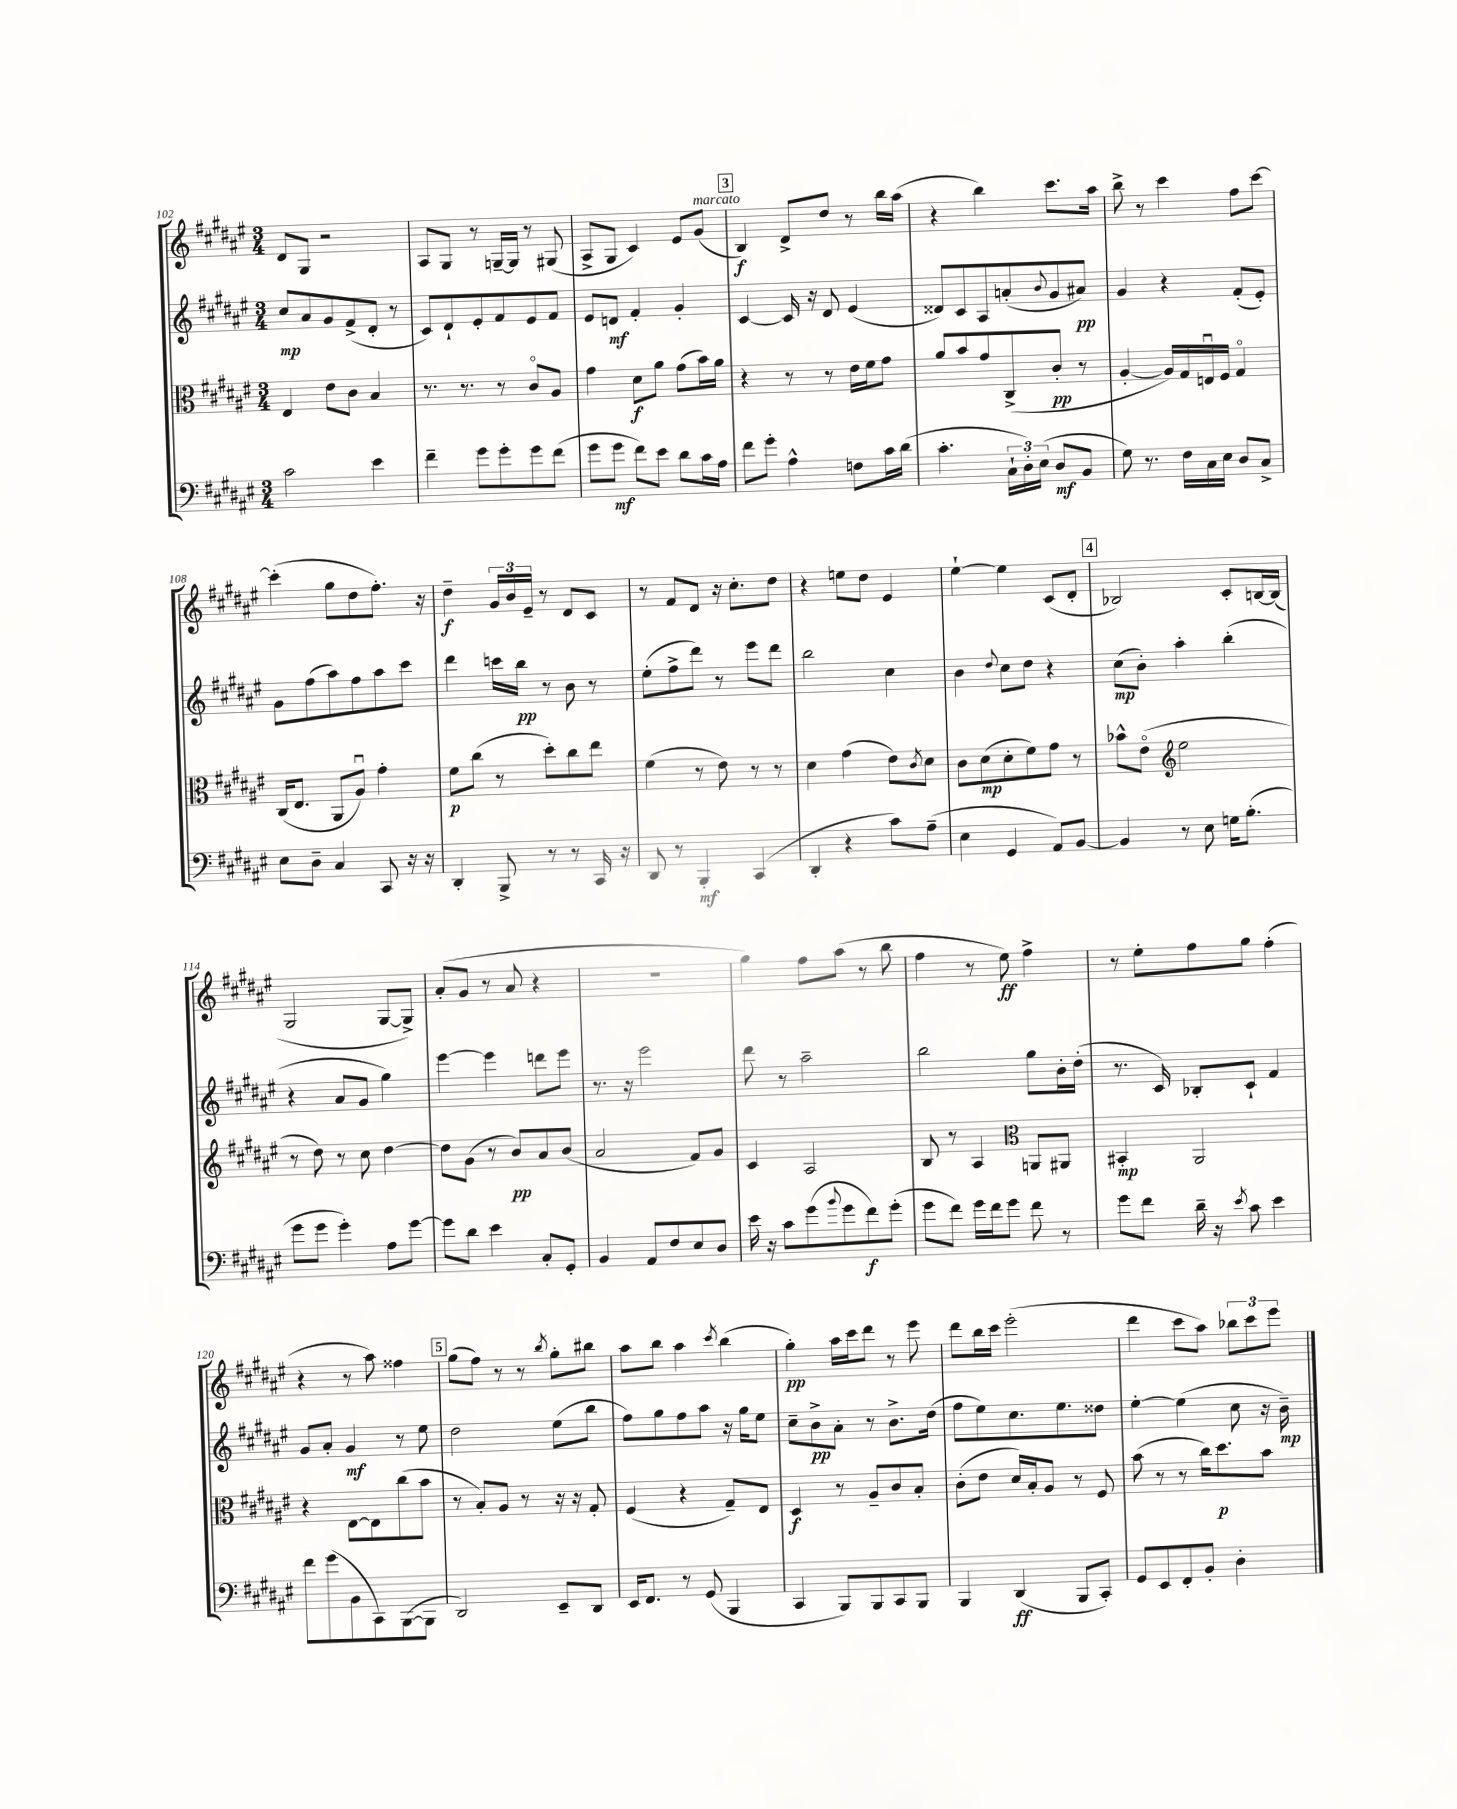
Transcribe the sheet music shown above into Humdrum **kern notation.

**kern	**kern	**kern	**kern
*staff4	*staff3	*staff2	*staff1
*clefF4	*clefC3	*clefG2	*clefG2
*k[f#c#g#d#a#e#]	*k[f#c#g#d#a#e#]	*k[f#c#g#d#a#e#]	*k[f#c#g#d#a#e#]
*M3/4	*M3/4	*M3/4	*M3/4
2c#	4E#	8cc#	8d#
.	.	8a#	8G#
.	8e#	8g#	2r
.	8c#	(8f#^	.
4e#	4B	8d#'	.
.	.	8r	.
=	=	=	=
4f#~	8.r	8c#)	8A#
.	.	8d#`	8G#
.	8.r	.	.
8g#	.	8e#'	8r
8g#'	8r	8f#	[16G~
.	.	.	16G]
8g#	8c#o	8e#	8r
(8f#	8A#	8f#	(8G#
=	=	=	=
8g#	4g#	8e#	8A#^
8g#	.	8d	8G#
8f#)	8d#	4f#'	4c#)
8e#	8a#	.	.
8d#	(8g#	4g#'	8e#
16c#	16b)	.	(8g#
16A#	16a#	.	.
=	=	=	=
8f#	4r	[4c#	4B)
8g#'	.	.	.
4A#^^	8r	16c#]	8d#^
.	.	16r	.
.	8r	8d#	8dd#
8F	16e#	(4e#	8r
.	16f#	.	.
16c#	8g#	.	16bb
(16d#	.	.	(16aa#
=	=	=	=
4.c#'	8a#	8d##)	4r
.	8b	8c#	.
.	8g#	8A#	4bb)
24C#`	(8C#^	(8a'	.
24D#')	.	.	.
(24E#	.	.	.
.	.	8qqb	.
8D#	8c#'	8g#	8.ccc#
8BB	8r	8a#)	.
.	.	.	16aa#
=	=	=	=
8G#)	[4A#'	4g#	8bb^
8.r	.	.	8r
.	16A#])	4r	4ccc#
16F#	16G#	.	.
16C#	16Eu	.	.
16E#	16F#	.	.
8D#	4G#o	(8f#'	8ff#
8C#^	.	8e#')	[8ccc#
=	=	=	=
8E#	(16C#	8g#	(4ccc#']
.	8.E#	.	.
8D#~	.	(8ff#	.
4C#	8AA#	8aa#)	8gg#
.	8A#u)	8ff#	8dd#
8CC#	4g#'	8aa#	8.ff#')
16r	.	8ccc#	.
16r	.	.	16r
=	=	=	=
4DD#'	8f#	4ddd#	4dd#~
.	(8cc#	.	.
8BBB^	8r	16ccc	24g#
.	.	.	24b
.	.	16bb	.
.	.	.	24e#~
8r	8dd#')	8r	8r
8r	8cc#	8b	8d#
16CC#	8ee#	8r	8c#
16r	.	.	.
=	=	=	=
8DD#	(4f#	(8ee#'	8r
8r	.	8ff#^	8f#
4BBB'	8r	8ddd#)	8d#
.	8e#)	8r	16r
.	.	.	8.cc#'
(4CC#	8r	8eee#	.
.	8r	8ddd#	8dd#
=	=	=	=
4DD#'	4d#	2bb	4r
4r	(4g#	.	8ee
.	.	.	8dd#
8c#)	8e#)	4cc#	4e#
.	8qc#	.	.
(8A#~	8d#	.	.
=	=	=	=
4E#	8c#	4b	[4ee#`
.	(8d#	.	.
.	.	8qqdd#	.
4GG#	8d#'	8cc#	4ee#]
.	8f#)	8dd#	.
8AA#)	8g#	4r	(8c#
[8BB	8r	.	8d#'
=	=	=	=
4BB]	8b-^^	(8cc#	2B-)
.	(8e#o	8b')	.
*	*clefG2	*	*
8r	2ee#	4aa#'	.
8E#	.	.	.
16G	.	(4bb'	8c#'
(8.B'	.	.	.
.	.	.	[16B
.	.	.	(16B]
=	=	=	=
8g#	8r	4r	2G#
8g#	8dd#)	.	.
4g#')	8r	8a#	.
.	8cc#	8g#	.
8A#	[4dd#	4gg#)	[8G#
[8g#	.	.	8G#^])
=	=	=	=
8g#]	8dd#]	[4eee#	(8a#'
8d#	(8g#	.	8g#
4e#	8r	4eee#]	8r
.	8b)	.	8a#
8C#'	8a#	8ddd	4r
8GG#'	(8b	8eee#	.
=	=	=	=
4BB	2a#	8.r	2.r
.	.	16r	.
8AA#	.	2eee#	.
8F#	.	.	.
8E#	8f#)	.	.
8D#	8g#	.	.
=	=	=	=
16e#	4c#	8ddd#	4gg#)
16r	.	.	.
8c#	.	8r	.
(8g#	2A#	2aa#~	8ff#
8qqb	.	.	.
8g#	.	.	(8aa#
8f#)	.	.	8r
(8g#'	.	.	8bb
=	=	=	=
8g#	8B	2bb	4ff#
8f#)	8r	.	.
16g#	4A#	.	8r
16f#	.	.	.
8g#	.	.	8ee#)
*	*clefC3	*	*
8f#	8AA	8gg#	4ff#^
8r	8AA#	16b'	.
.	.	(16dd#'	.
=	=	=	=
8g#	4BB#'	8.r	8r
8f#	.	.	8ee#'
.	.	16c#)	.
16d#~	2AA#	8B-'	8ff#
16r	.	.	.
8qe#	.	.	.
8c#	.	8c#`	8gg#
4e#	.	4f#	(4ff#'
=	=	=	=
8f#	4r	8g#	4r
(8g#	.	8a#'	.
8BB	[8E#	4g#	8r
8CC#)	8E#]	.	8aa#)
([8BBB	(8cc#	8r	4ff##
8BBB]	8b	8ee#	.
=	=	=	=
2DD#)	8r	2dd#	(8gg#
.	8B')	.	8ff#)
.	8A#	.	8r
.	8r	.	8r
.	.	.	8qbb
8EE#~	16r	(8ee#	8gg#'
.	16r	.	.
8DD#	8G#'	8bb	8bb#
=	=	=	=
16EE#	(4F#	8ff#)	8aa#
8.FF#	.	.	.
.	.	8gg#	8bb
8r	4r	8ff#	4aa#
(8GG#	.	8aa#	.
.	.	.	8qccc#
4BBB	8G#~)	16r	(4bb
.	.	16gg#	.
.	8E#	8ee#	.
=	=	=	=
4CC#	4D#	8cc#~	4gg#')
.	.	8b^	.
8BBB)	8r	8a#'	16aa#
.	.	.	16ccc#
8BBB	8A#~	8r	8ddd#
8CC#	8c#	8.b^	8r
8BBB	8B'	.	8eee#
.	.	(16dd#	.
=	=	=	=
4BBB	(8c#'	8ff#	8ddd#
.	8e#	8ee#)	16bb
.	.	.	16ccc#
(4DD#	16d#)	8.cc#	(2eee#'
.	16B'	.	.
.	8A#	.	.
.	.	8.ee#	.
8BBB	8r	.	.
8CC#')	8F#	8dd##	.
=	=	=	=
8GG#	(8b	[4ee#'	4ddd#
8EE#	8r	.	.
8FF#'	8r	(4ee#]	8ccc#
8BB'	16cc#)	.	8aa#)
.	8.dd#	.	.
4D#'	.	8cc#	12bb-
.	.	.	12ccc#
.	8b	16r	.
.	.	.	12eee#
.	.	16b~)	.
==	==	==	==
*-	*-	*-	*-
